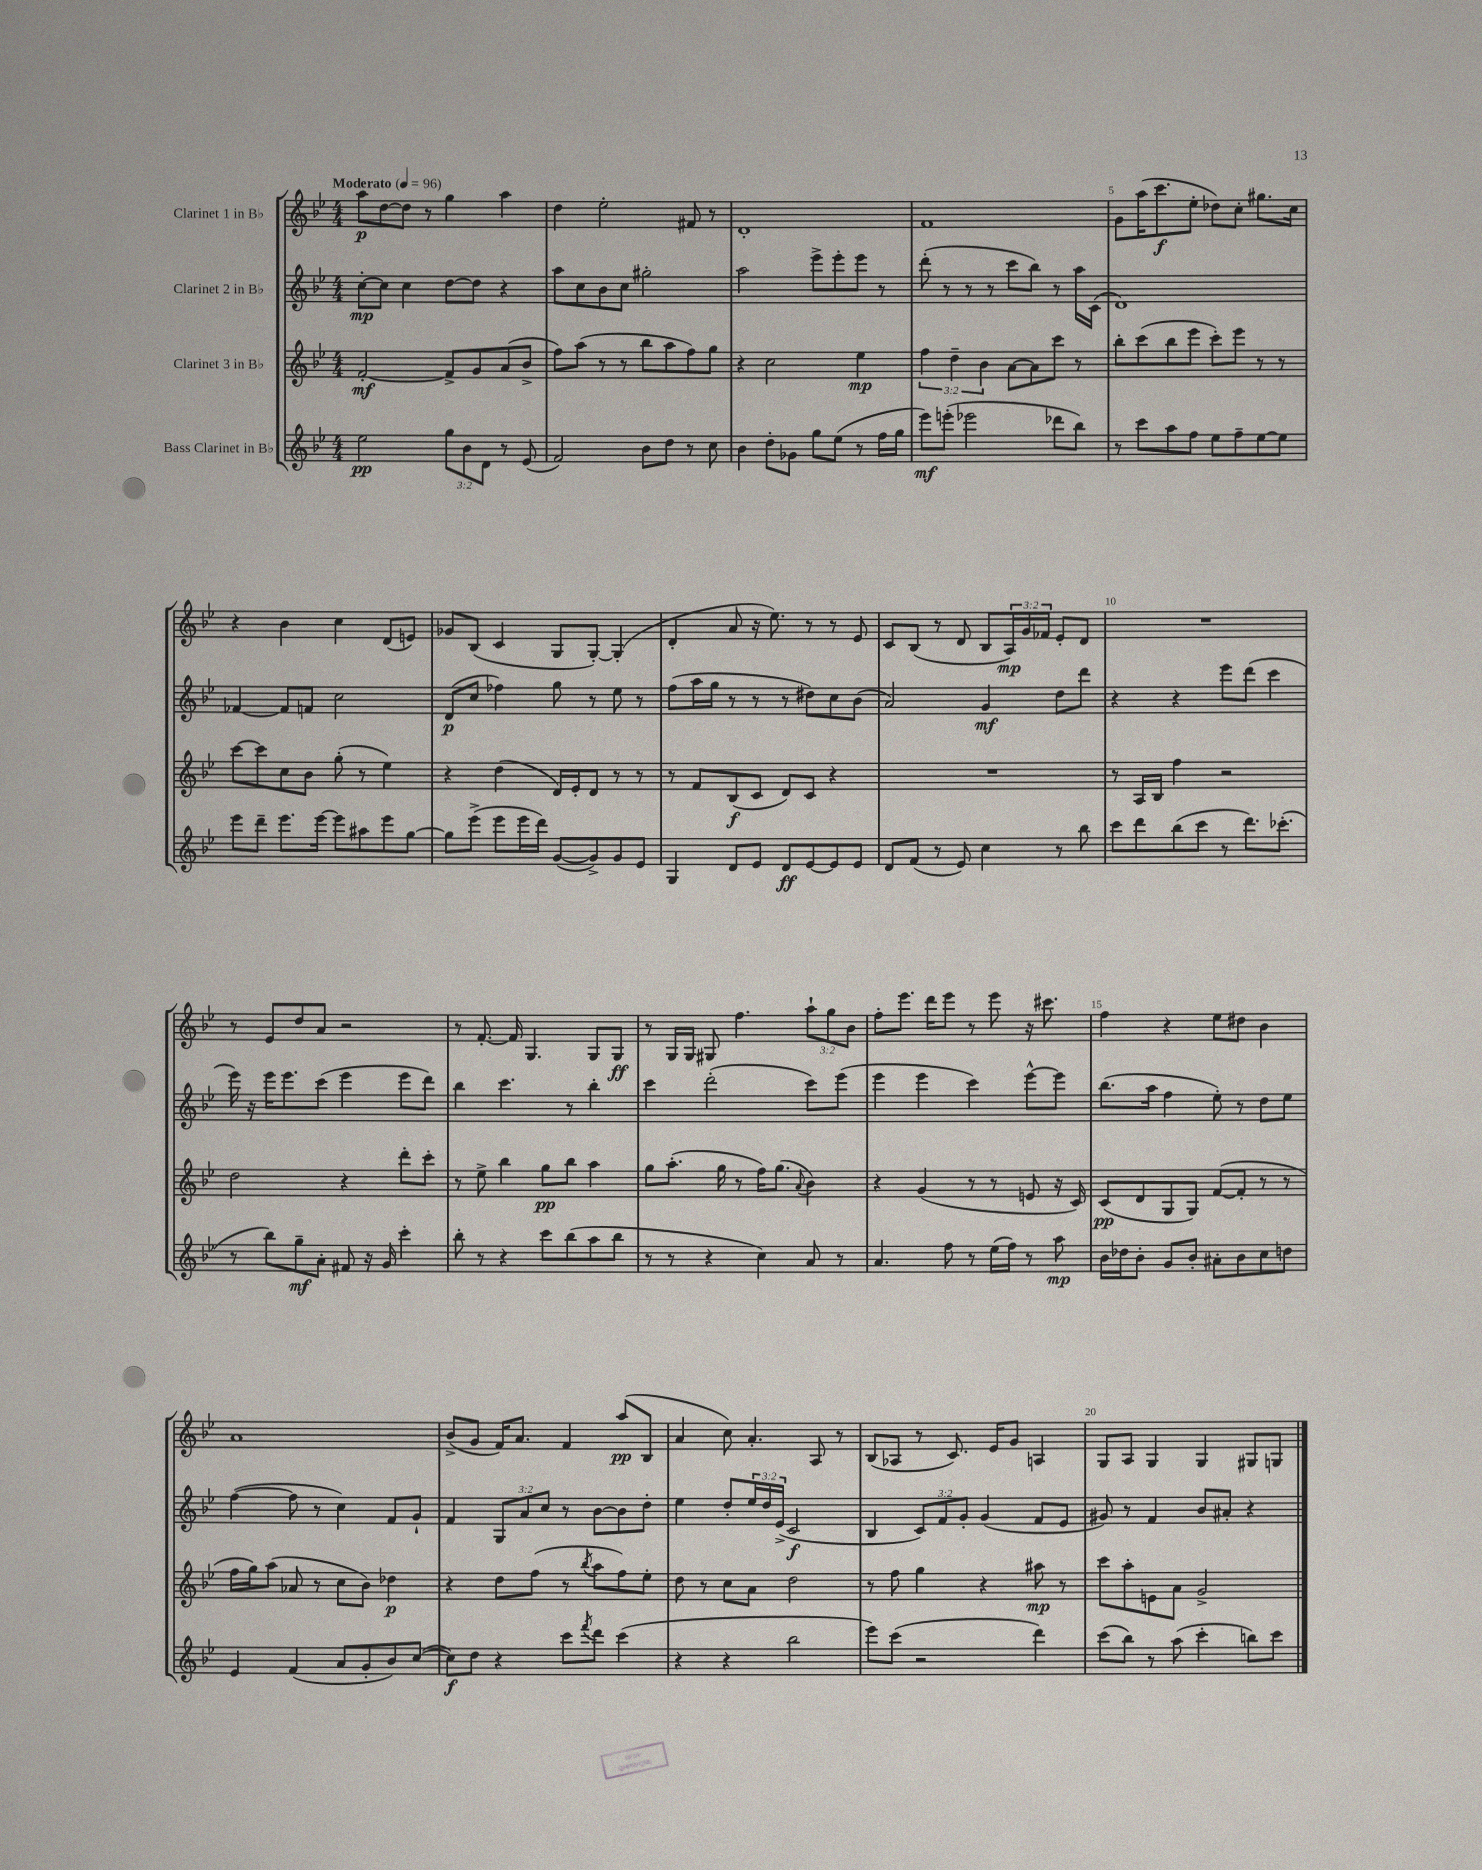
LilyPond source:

<<
\new StaffGroup <<
\new Staff = "s0" \with { instrumentName = "Clarinet 1 in Bb" } {
    \clef treble \key bes \major \numericTimeSignature \time 4/4 \override Staff.TupletNumber.text = #tuplet-number::calc-fraction-text \tempo "Moderato" 4 = 96
    a''8\p d''8~ d''8 r8 g''4 a''4 |
    d''4 ees''2-. fis'8 r8 |
    d'1-. |
    f'1 |
    g'8 a''16( c'''8.\f ees''8-. des''8) c''8-. gis''8. c''16 |
    r4 bes'4 c''4 d'8( e'8) |
    ges'8 bes8( c'4 g8 g8~-.) g4-.( |
    d'4-. a'8 r16 ees''8.) r8 r8 ees'8 |
    c'8 bes8( r8 d'8 bes8 \tuplet 3/2 { a16\mp) g'16 fes'16 } ees'8-. d'8 |
    R1 |
    r8 ees'8 d''8 a'8 r2 |
    r8 f'8.~-. f'16 g4. g8 g8\ff |
    r8 g16 g16 gis8 f''4. \tuplet 3/2 { a''8-! g''8 bes'8 } |
    f''8-. ees'''8. d'''16 ees'''8 r8 ees'''8 r16 cis'''8. |
    f''4 r4 ees''8 dis''8 bes'4 |
    a'1 |
    bes'8->( g'8 f'16) a'8. f'4 a''8\pp( bes8 |
    a'4 c''8) a'4.-. a8 r8 |
    bes8( aes8 r8 c'8.) ees'16 g'8 a4 |
    g8 a8 g4 g4 gis8 g8 \bar "|." |
}
\new Staff = "s1" \with { instrumentName = "Clarinet 2 in Bb" } {
    \clef treble \key bes \major \numericTimeSignature \time 4/4 \override Staff.TupletNumber.text = #tuplet-number::calc-fraction-text
    c''8~-.\mp c''8 c''4 d''8~ d''8 r4 |
    a''8 c''8 bes'8 c''8 gis''2-. |
    a''2 ees'''8-> ees'''8-. ees'''8 r8 |
    d'''8-.( r8 r8 r8 c'''8 bes''8) r8 a''16 c'16( |
    d'1) |
    fes'4~ fes'8 f'8 c''2 |
    d'8\p( c''8 fes''4) g''8 r8 ees''8 r8 |
    f''8( a''16 g''16 r8 r8 r8 dis''8) c''8 bes'8( |
    a'2) g'4\mf d''8 d'''8 |
    r4 r4 ees'''8 d'''8( c'''4 |
    ees'''16) r16 ees'''16 ees'''8. c'''8( ees'''4 ees'''8 d'''8) |
    bes''4 c'''4. r8 bes''4-. |
    c'''4 d'''2-.( c'''8) ees'''8( |
    ees'''4 ees'''4 c'''4) ees'''8~-^ ees'''8 |
    bes''8.( a''16 f''4 ees''8-.) r8 d''8 ees''8 |
    f''4~( f''8 r8 c''4) f'8 g'8-! |
    f'4 \tuplet 3/2 { g8 a'8 c''8 } r8 bes'8~ bes'8 d''8-. |
    ees''4 d''8-. \tuplet 3/2 { ees''16 d''16 ees'16->( } c'2\f |
    bes4 \tuplet 3/2 { c'8) f'8 g'8-. } g'4( f'8 ees'8 |
    gis'8) r8 f'4 bes'8 ais'8-. r4 \bar "|." |
}
\new Staff = "s2" \with { instrumentName = "Clarinet 3 in Bb" } {
    \clef treble \key bes \major \numericTimeSignature \time 4/4 \override Staff.TupletNumber.text = #tuplet-number::calc-fraction-text
    f'2~-.\mf f'8-> g'8 a'8( bes'8-> |
    f''8) a''8( r8 r8 bes''8 a''8 f''8) g''8 |
    r4 c''2 ees''4\mp |
    \tuplet 3/2 { f''4 d''4-- bes'4 } a'8~ a'8 c'''8 r8 |
    bes''8-. c'''8( bes''8 ees'''8 c'''8-.) ees'''8 r8 r8 |
    c'''8~ c'''8 c''8 bes'8 g''8-.( r8 ees''4) |
    r4 d''4( d'16) ees'16-. d'8 r8 r8 |
    r8 f'8 bes8\f( c'8 d'8) c'8 r4 |
    R1 |
    r8 a16 bes16 f''4 r2 |
    d''2 r4 d'''8-. c'''8-. |
    r8 ees''8-> bes''4 g''8\pp bes''8 a''4 |
    g''8 a''8.-.( g''16 r8 f''16) g''8.( \appoggiatura { a'8 } bes'4) |
    r4 g'4( r8 r8 e'8 r16 c'16) |
    c'8\pp( d'8 g8 g8) f'8~( f'8-. r8 r8 |
    f''16 g''16) a''8( aes'8 r8 c''8 bes'8) des''4\p |
    r4 d''8 f''8( r8 \acciaccatura { bes''8 } a''8 f''8) ees''8-. |
    d''8 r8 c''8 a'8 d''2 |
    r8 f''8 g''4 r4 ais''8\mp r8 |
    c'''8 a''8-. e'8 a'8 g'2-> \bar "|." |
}
\new Staff = "s3" \with { instrumentName = "Bass Clarinet in Bb" } {
    \clef treble \key bes \major \numericTimeSignature \time 4/4 \override Staff.TupletNumber.text = #tuplet-number::calc-fraction-text
    ees''2\pp \tuplet 3/2 { g''8 bes'8 d'8 } r8 ees'8( |
    f'2) bes'8 d''8 r8 c''8 |
    bes'4 d''8-. ges'8 g''8 ees''8( r8 f''16 g''16 |
    ees'''8\mf) e'''8-.( ees'''2 des'''8 bes''8) |
    r8 c'''8 a''8 f''8 ees''8 f''8-- ees''8~ ees''8 |
    ees'''8 d'''8-- ees'''8. ees'''16~ ees'''8 ais''8 ees'''8 g''8~ |
    g''8 ees'''8->( ees'''8 ees'''16 d'''16) g'8~( g'8->) g'8 ees'8 |
    g4 d'8 ees'8 d'8\ff ees'8~ ees'8 ees'8 |
    d'8 f'8( r8 ees'8) c''4 r8 bes''8 |
    c'''8 d'''8 bes''8( c'''8 r8 d'''8.) ces'''8.-.( |
    r8 bes''8) g''8--\mf a'8-. fis'8 r16 g'16 c'''4-. |
    bes''8-. r8 r4 c'''8 bes''8( a''8 bes''8 |
    r8 r8 r4 c''4) a'8 r8 |
    a'4. f''8 r8 ees''16( f''16) r8 a''8\mp |
    bes'16 des''16 bes'8-. g'8 bes'8-. ais'8-. bes'8 c''8 d''8 |
    ees'4 f'4( a'8 g'8-. bes'8) c''8~( |
    c''8\f) d''8 r4 c'''8 \acciaccatura { f'''8 } d'''8 c'''4( |
    r4 r4 bes''2 |
    ees'''8) c'''8( r2 d'''4) |
    c'''8( bes''8) r8 a''8( c'''4-. b''8) c'''8 \bar "|." |
}
>>
>>
\layout { \context { \Score \override BarNumber.break-visibility = ##(#f #t #t) barNumberVisibility = #(every-nth-bar-number-visible 5) } }
